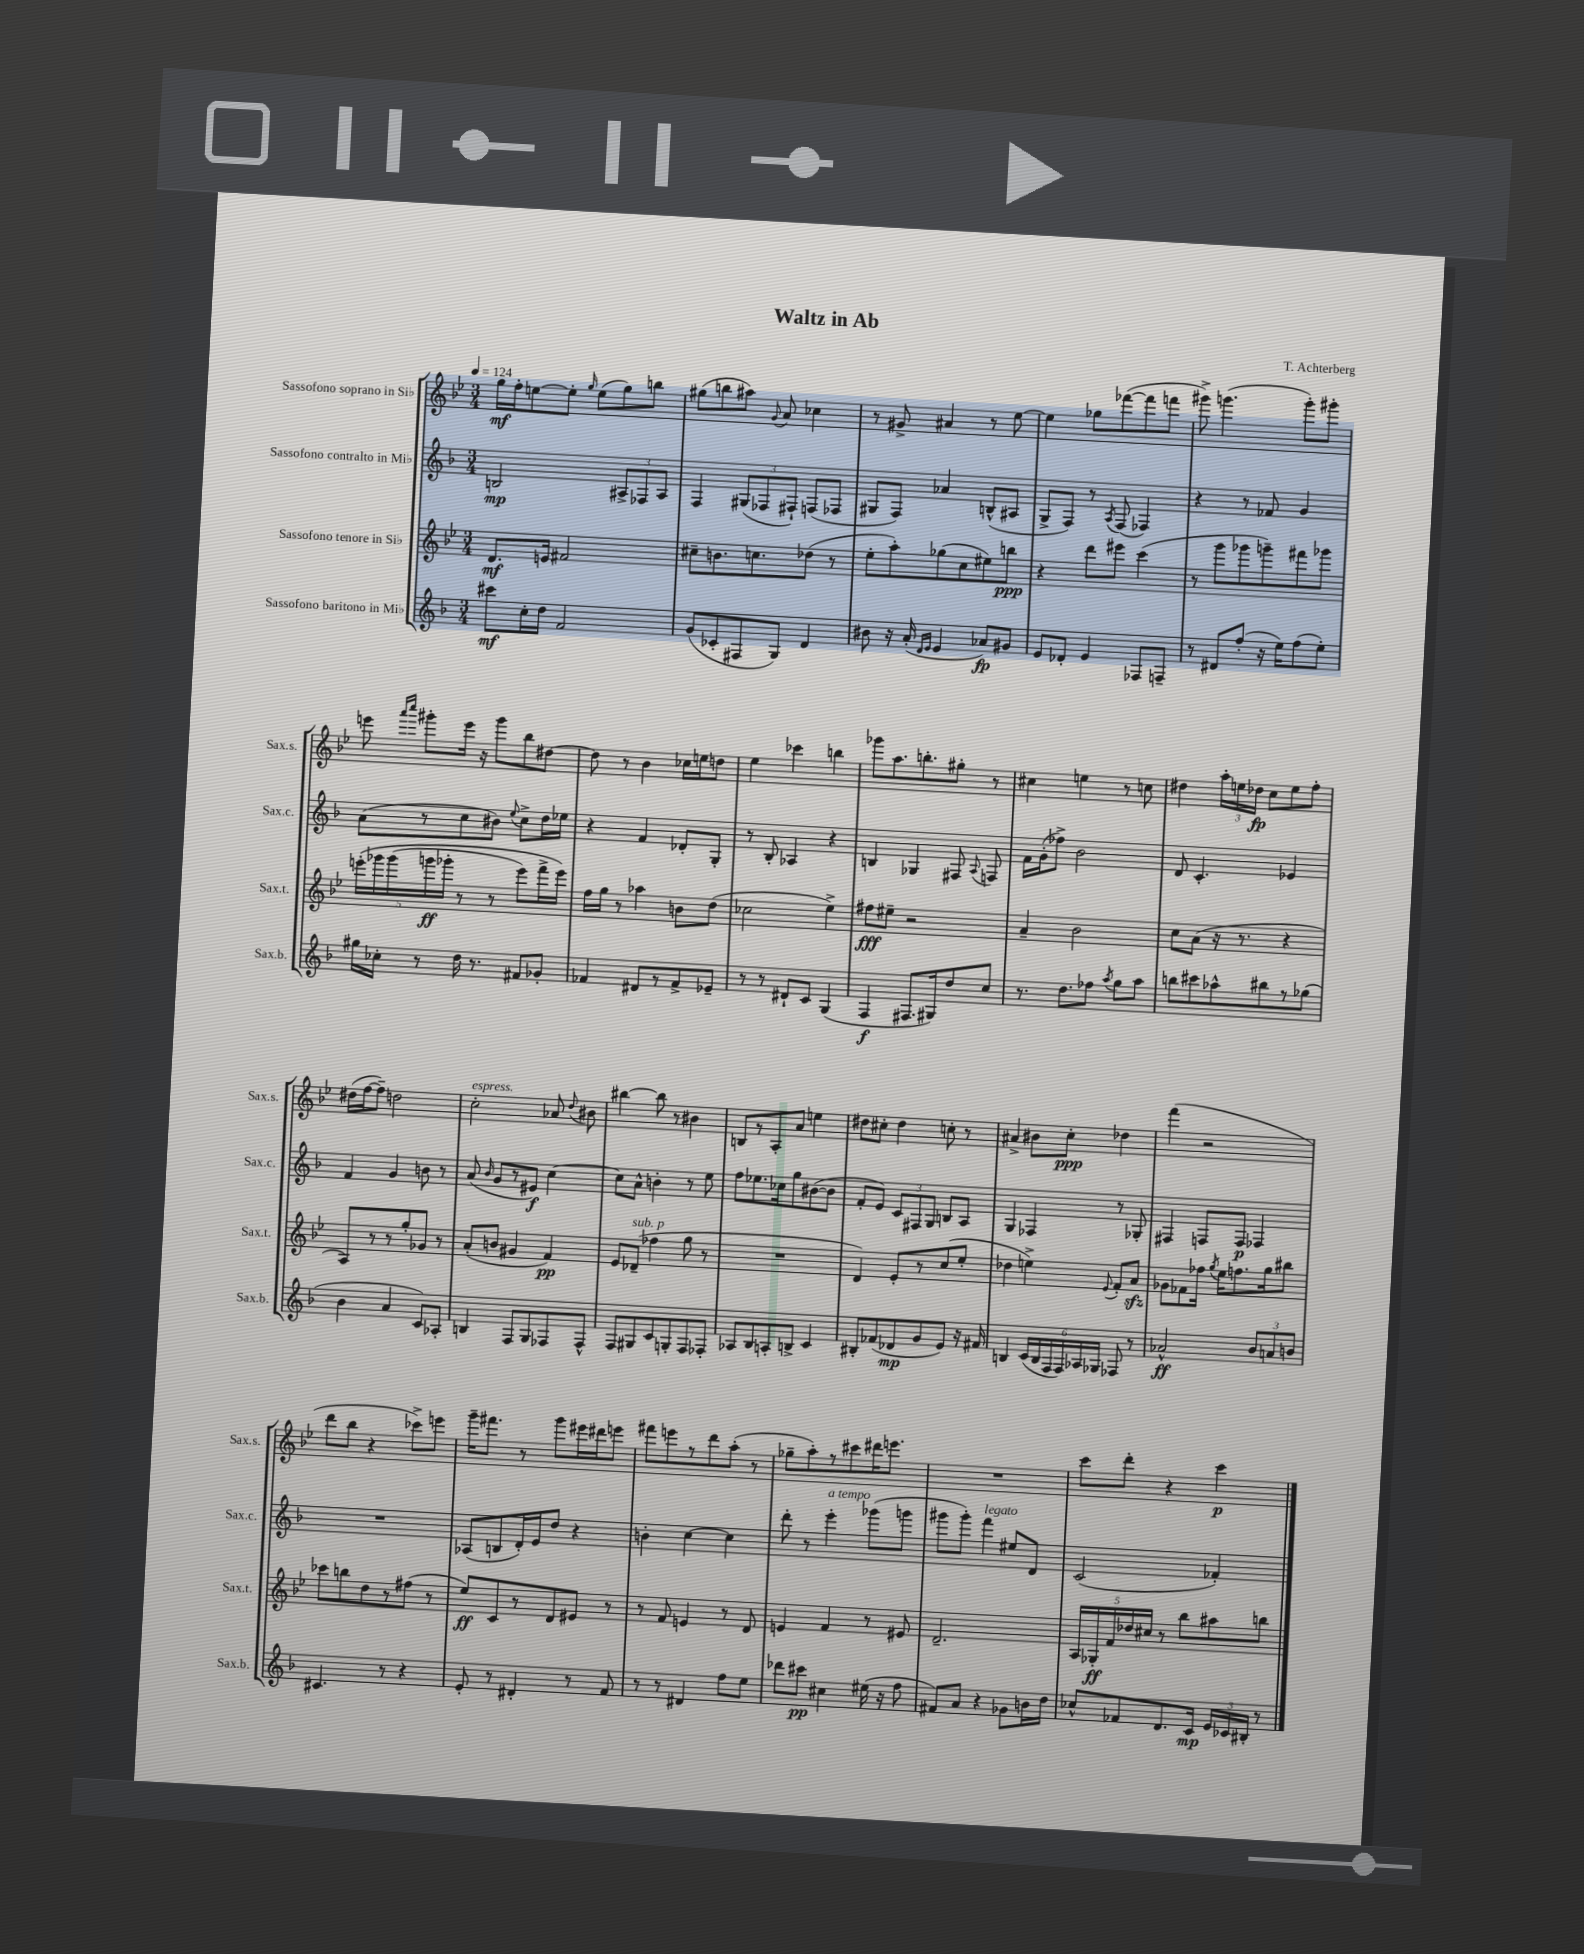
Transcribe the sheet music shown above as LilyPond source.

\header { title = "Waltz in Ab" composer = "T. Achterberg" }
<<
\new StaffGroup <<
\new Staff = "s0" \with { instrumentName = "Sassofono soprano in Sib" shortInstrumentName = "Sax.s." } {
    \clef treble \key bes \major \numericTimeSignature \time 3/4 \tempo 4 = 124
    \autoBeamOff g''16[\mf f''16-. e''8~ e''8]-. \grace { g''16 } e''8[( g''8) b''8] |
    gis''8[( b''8 ais''8]) \appoggiatura { g'8 } a'8 ces''4 |
    r8 gis'8-> ais'4 r8 ees''8~ |
    ees''4 ges''8[ fes'''8~( fes'''8 f'''8] |
    gis'''8->) g'''4.( g'''8[-.) gis'''8]-. |
    e'''8 \grace { a'''16[ c''''16] } gis'''8[-. e'''16] r16 gis'''8[ bes''8 dis''8]~ |
    dis''8 r8 bes'4 ces''16[ e''16 d''8] |
    ees''4 ces'''4 b''4 |
    ges'''8[ a''8. b''8.-. gis''8]-. r8 |
    cis''4 e''4 r8 c''8 |
    dis''4 \tuplet 3/2 { a''16[-. e''16 des''16]\fp } c''8[ e''8 f''8]-. |
    dis''16[( f''16~ f''8]--) d''2 |
    c''2-.^\markup { \italic "espress." } aes'8 \appoggiatura { d''8 } bis'8 |
    bis''4~ bis''8 r8 bis'4 |
    b8[ r8 a8-. a'8] e''4 |
    dis''8[ cis''8]-. dis''4 c''8-. r8 |
    ais'4-> bis'8[ c''8]-.\ppp des''4 |
    f'''4( r2 |
    d'''8[ bes''8] r4 ces'''8[->) e'''8] |
    g'''16[-- fis'''8.] r8 g'''8[ eis'''16 dis'''16 e'''8] |
    fis'''8[ e'''8 r8 d'''8 a''8]-.( r8 |
    ges''8[-- a''8-.) r8 cis'''8 dis'''16 e'''8.] |
    R2. |
    c'''8[ d'''8]-. r4 c'''4\p \bar "|." |
}
\new Staff = "s1" \with { instrumentName = "Sassofono contralto in Mib" shortInstrumentName = "Sax.c." } {
    \clef treble \key f \major \numericTimeSignature \time 3/4
    \autoBeamOff b2\mp \tuplet 3/2 { ais8[-> fes8 ais8] } |
    f4 \tuplet 3/2 { gis8[( fes8 fis8]-!) } f8[( fes8] |
    gis8[ f8]) aes'4 b8[-^( ais8] |
    g8[-> f8]) r8 \acciaccatura { a8 } f8( fes4) |
    r4 r8 fes'8 g'4 |
    a'8[( r8 c''8 bis'8]) \appoggiatura { e''8 } c''8[-> d''16 ees''16] |
    r4 f'4 des'8[-. g8]-. |
    r8 bes8-. aes4 r4 |
    b4 ges4 fis8 \appoggiatura { a8 } f8 |
    f'16[ g'16-.( fes''8]->) bes'2 |
    d'8 c'4.-. ees'4 |
    f'4 g'4 b'8 r8 |
    a'8( \grace { bes'16 } g'8[ r8 eis'8]\f) c''4~ |
    c''8[ a'8]-^ b'4-. r8 e''8 |
    f''8[ ees''8. ces''16 g''8 bis'8~( bis'8] |
    f'8[-. e'8]) \tuplet 3/2 { c'8[ fis8 g8] } b8[ a8] |
    g4 fes4 r8 ges8-. |
    fis4 f8[ f8]\p fes4 |
    R2. |
    aes8[( b8 d'16-.) e'16 d''8] r4 |
    b'4-. c''4~ c''4 |
    d'''8-. r8 e'''4-.^\markup { \italic "a tempo" } ges'''8[( g'''8] |
    gis'''8[ gis'''8]-.) f'''4^\markup { \italic "legato" } eis''8[ d'8] |
    c'2( fes'4-.) \bar "|." |
}
\new Staff = "s2" \with { instrumentName = "Sassofono tenore in Sib" shortInstrumentName = "Sax.t." } {
    \clef treble \key bes \major \numericTimeSignature \time 3/4
    \autoBeamOff d'8.[\mf e'16] fis'2 |
    cis''8[-- b'8. c''8. des''8]( r8 |
    ees''8[-. a''8-.) ges''8( c''8 eis''8) b''8]\ppp |
    r4 d'''8[ eis'''8] c'''4( |
    r8 g'''8[ ges'''8 g'''8--) fis'''8 ges'''8] |
    \tuplet 5/4 { e'''16[-.\( ges'''16 ges'''16( g'''16\ff ges'''16]-. } r8 r8 e'''8[) f'''16-> e'''16]\) |
    f''16[ g''16] r8 aes''4 b'8[ d''8]( |
    ces''2 ees''4->) |
    fis''8[\fff eis''8]-- r2 |
    a'4-- bes'2 |
    c''8[ a'8]( r16 r8. r4 |
    a8[) r8 r8 g''8-. ges'8] r8 |
    a'8[-.( b'8] gis'4 f'4\pp) |
    ees'8[ des'8]--^\markup { \italic "sub. p" }( fes''4 g''8 r8 |
    R2. |
    d'4) ees'8[-. r8 c''8( ees''8]-. |
    des''4 e''4->) \appoggiatura { ees'8 } f'8[-. a'8]\sfz |
    ges'8[ fes'8 fes''16] \acciaccatura { g''8 } ees''16[ f''8. g''16 bis''8] |
    ces'''8[ b''8 d''8 r8 fis''8]( r8 |
    ees''8[\ff) c'8 r8 d'8 eis'8] r8 |
    r8 f'8 e'4 r8 d'8 |
    e'4 f'4 r8 eis'8 |
    d'2.-- |
    \tuplet 5/4 { a16[ ges16-.\ff f'16 des''16 cis''16] } r8 bes''8[ ais''8 b''8] \bar "|." |
}
\new Staff = "s3" \with { instrumentName = "Sassofono baritono in Mib" shortInstrumentName = "Sax.b." } {
    \clef treble \key f \major \numericTimeSignature \time 3/4
    \autoBeamOff cis'''8[\mf c''16-. d''16] f'2 |
    g'8[( ces'8-. fis8 g8]) d'4 |
    bis'8 r16 a'16-.( \grace { d'16[ e'16] } e'4 aes'8[\fp) gis'8] |
    e'8[ des'8]-. e'4 fes8[ f8]-- |
    r8 dis'8[ f''8]-.( r16 e''16[) f''8( e''8]-.) |
    gis''16[ ces''16]-. r8 d''16 r8. fis'8[ ges'8]-. |
    fes'4 dis'8[ r8 fes'8-> ees'8]-- |
    r8 r8 dis'8[-! c'8] g4( |
    f4\f fis8.[ gis16) d''8 c''8] |
    r8. d''8.[ fes''8] \acciaccatura { a''8 } g''8[ a''8] |
    b''8[ cis'''8 aes''8-^ bis''8 r8 ges''8]( |
    bes'4 a'4 c'8[) aes8]-. |
    b4 f8[ g8 fes8 fes8]-^ |
    f8[ gis8 c'8 g8-. f8 fes8]-. |
    aes8[ bes8 a8-. b8]-> c'4 |
    bis8[-. fes'8( des'8\mp g'8 e'8]) r16 fis'16 |
    b4 \tuplet 6/4 { c'16[( b16 f16 f16) aes16 ges16] } fes8 r8 |
    aes'2-^\ff \tuplet 3/2 { bes'8[ a'8 b'8] } |
    cis'4. r8 r4 |
    e'8-. r8 dis'4-. r8 f'8 |
    r8 r8 dis'4 f''8[ e''8] |
    des'''8[ cis'''8]\pp cis''4 eis''16( r16 f''8 |
    fis'8[) a'8] r4 ges'8[ b'16 d''16] |
    ces''8[-^ fes'8 d'8. c'16]\mp \tuplet 3/2 { e'16[ ces'16 bis16]-. } r8 \bar "|." |
}
>>
>>
